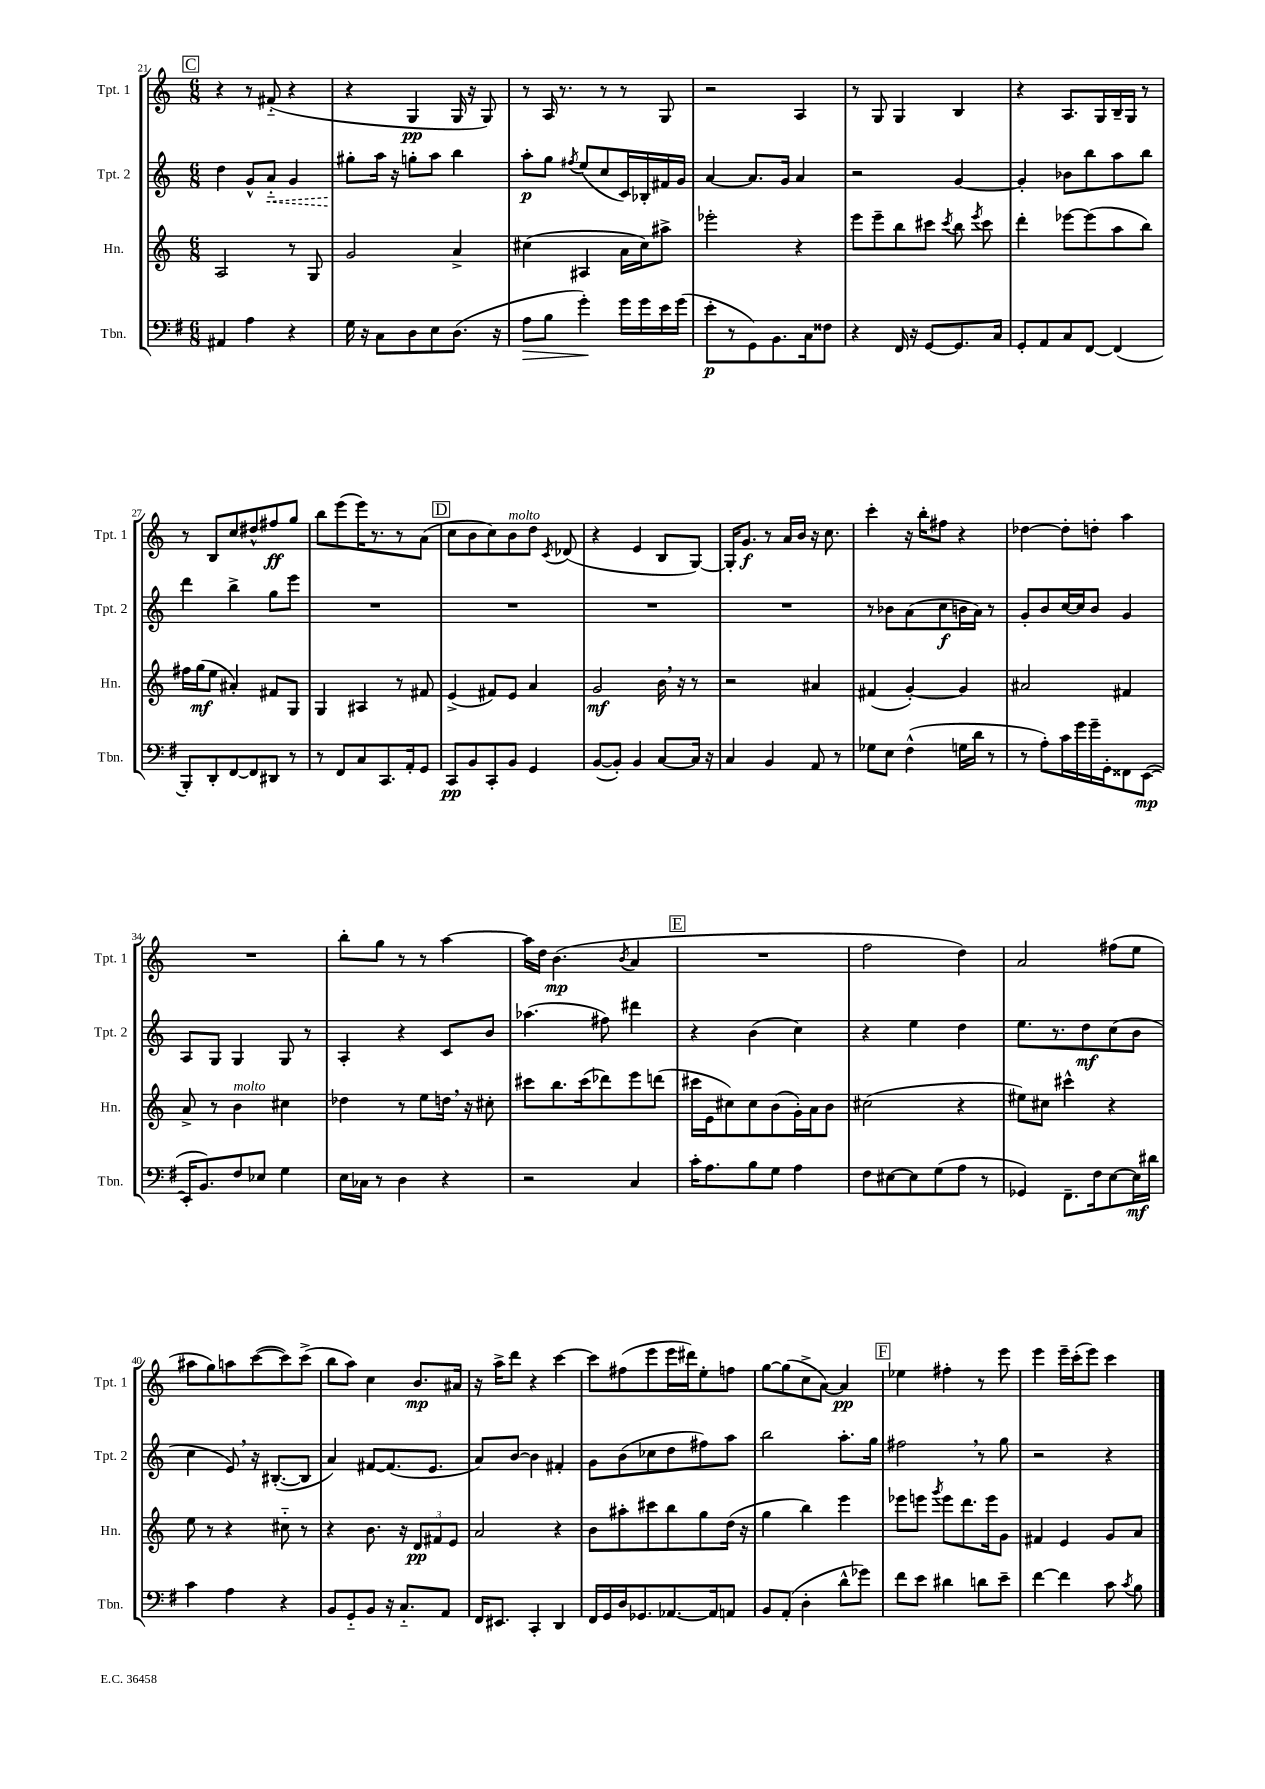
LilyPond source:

<<
\new StaffGroup <<
\new Staff = "s0" \with { instrumentName = "Tpt. 1" shortInstrumentName = "Tpt. 1" } {
    \clef treble \key c \major \numericTimeSignature \time 6/8
    \autoBeamOff \mark \markup { \box "C" } r4 r8 fis'8-_( r4 |
    r4 g4\pp g16 r16 g8) |
    r8 a16 r8. r8 r8 g8 |
    r2 a4 |
    r8 g8 g4 b4 |
    r4 a8.[ g16 b16-- g16] r8 |
    r8 b8[ c''8 dis''8-^ fis''8\ff g''8] |
    b''8[ e'''8( e'''16) r8. r8 a'8]( |
    \mark \markup { \box "D" } c''8[ b'8 c''8) b'8^\markup { \italic "molto" } d''8] \acciaccatura { c'8 } des'8( |
    r4 e'4 b8[ g8]~) |
    g16[-. g'8.]\f r8 a'16[ b'16] r16 c''8. |
    c'''4-. r16 b''16[-. fis''8] r4 |
    des''4~ des''8[-. d''8]-. a''4 |
    R2. |
    b''8[-. g''8] r8 r8 a''4~ |
    a''16[ d''16] b'4.\mp( \acciaccatura { b'8 } a'4 |
    \mark \markup { \box "E" } R2. |
    f''2 d''4) |
    a'2 fis''8[( e''8] |
    ais''8[ g''8) a''8 c'''8~( c'''8) c'''8]->( |
    b''8[ a''8]) c''4 b'8.[\mp ais'16] |
    r16 a''16[-> d'''8] r4 c'''4~ |
    c'''8[ fis''8( e'''8 e'''16 dis'''16) e''8-. f''8] |
    g''8[~ g''8( c''8-> a'8]~) a'4\pp |
    \mark \markup { \box "F" } ees''4 fis''4-. r8 e'''8 |
    e'''4 e'''16[-- c'''16-.( e'''8]) c'''4 \bar "|." |
}
\new Staff = "s1" \with { instrumentName = "Tpt. 2" shortInstrumentName = "Tpt. 2" } {
    \clef treble \key c \major \numericTimeSignature \time 6/8
    \autoBeamOff \mark \markup { \box "C" } d''4 g'8[-^ \once \override Hairpin.style = #'dashed-line a'8]-_\< g'4 |
    gis''8[-.\! a''16] r16 g''8[-. a''8] b''4 |
    a''8[-.\p g''8] \acciaccatura { fis''8 } e''8[( c''8 c'16) bes16-. fis'16 g'16] |
    a'4~ a'8.[ g'16] a'4 |
    r2 g'4~ |
    g'4-. bes'8[ b''8 a''8 b''8] |
    d'''4 b''4-> g''8[ e'''8] |
    R2. |
    \mark \markup { \box "D" } R2. |
    R2. |
    R2. |
    r8 bes'8[ a'8( c''8\f b'16 a'16]) r8 |
    g'8[-. b'8 c''16~ c''16 b'8] g'4 |
    a8[ g8] g4 g8 r8 |
    a4-. r4 c'8[ b'8] |
    aes''4.( fis''8) dis'''4 |
    \mark \markup { \box "E" } r4 b'4( c''4) |
    r4 e''4 d''4 |
    e''8.[ r8. d''8\mf c''8( b'8] |
    c''4 e'8) \breathe r16 bis8.[~-.( bis8] |
    a'4) fis'8[~ fis'8.( e'8.] |
    a'8[) b'8]~ b'4 fis'4-. |
    g'8[ b'8( ces''8 d''8 fis''8) a''8] |
    b''2 a''8.[-. g''16] |
    \mark \markup { \box "F" } fis''2 \breathe r8 g''8 |
    r2 r4 \bar "|." |
}
\new Staff = "s2" \with { instrumentName = "Hn." shortInstrumentName = "Hn." } {
    \clef treble \key c \major \numericTimeSignature \time 6/8
    \autoBeamOff \mark \markup { \box "C" } a2 r8 g8 |
    g'2 a'4-> |
    cis''4( ais4 a'16[ cis''16) ais''8]-> |
    ees'''2-. r4 |
    e'''8[ e'''8-- b''8 cis'''8] \acciaccatura { cis'''8 } b''8 \acciaccatura { e'''8 } cis'''8 |
    d'''4-. ees'''8[~ ees'''8( a''8 b''8]) |
    fis''16[ g''16\mf( e''8] ais'4-.) fis'8[ g8] |
    g4 ais4 r8 fis'8 |
    \mark \markup { \box "D" } e'4->( fis'8[) e'8] a'4 |
    g'2\mf b'16 \breathe r16 r8 |
    r2 ais'4 |
    fis'4( g'4~-.) g'4 |
    ais'2 fis'4 |
    a'8-> r8 b'4^\markup { \italic "molto" } cis''4 |
    des''4 r8 e''8[ d''16] \breathe r16 cis''8-. |
    cis'''8[ b''8. cis'''16( des'''8) e'''8 d'''8]( |
    \mark \markup { \box "E" } cis'''16[ e'16 cis''8) cis''8 b'8( g'16-.) a'16 b'8] |
    cis''2( r4 |
    eis''8[) cis''8] cis'''4-^ r4 |
    e''8 r8 r4 cis''8-_ r8 |
    r4 b'8. r16 \tuplet 3/2 { d'8[\pp fis'8 e'8] } |
    a'2 r4 |
    b'8[ ais''8-. cis'''8 b''8 g''8 d''16]( r16 |
    g''4 b''4) e'''4 |
    \mark \markup { \box "F" } ees'''8[ e'''8] \acciaccatura { g'''8 } e'''8[ d'''8. e'''16 g'8] |
    fis'4 e'4 g'8[ a'8] \bar "|." |
}
\new Staff = "s3" \with { instrumentName = "Tbn." shortInstrumentName = "Tbn." } {
    \clef bass \key g \major \numericTimeSignature \time 6/8
    \autoBeamOff \mark \markup { \box "C" } ais,4 a4 r4 |
    g16 r16 c8[ d8 e8 d8.]( r16 |
    a8[\> b8] g'4-.\!) g'16[ g'16 e'16 g'16]( |
    e'8[-.\p r8 g,8) b,8. c16 fisis8] |
    r4 fis,16 r16 g,8[~ g,8. c16] |
    g,8[-. a,8 c8 fis,8]~ fis,4( |
    b,,8[-.) d,8-. fis,8~ fis,8 dis,8] r8 |
    r8 fis,8[ c8 c,8. a,16-. g,8] |
    \mark \markup { \box "D" } c,8[\pp b,8 c,8-. b,8] g,4 |
    b,8[~( b,8]-.) b,4 c8[~ c16] r16 |
    c4 b,4 a,8 r8 |
    ges8[ e8] fis4-^( g16[ d'16] r8 |
    r8 a8[-.) c'16 g'16 g'16-- g,16-. fisis,8 e,8]~\mp( |
    e,16[-. b,8.) fis8 ees8] g4 |
    e16[ ces16] r8 d4 r4 |
    r2 c4 |
    \mark \markup { \box "E" } c'16[-. a8. b8 g8] a4 |
    fis8[ eis8~ eis8 g8( a8] r8 |
    ges,4) fis,8.[-- fis16 e8~ e16\mf dis'16] |
    c'4 a4 r4 |
    b,8[ g,8-_ b,8] r16 c8.[-_ a,8] |
    fis,16[ eis,8.] c,4-. d,4 |
    fis,16[ g,16 d16 ges,8. aes,8.~ aes,16 a,8] |
    b,8[ a,8]-.( d4-. d'8[-^ ges'8]) |
    \mark \markup { \box "F" } fis'8[ e'8] dis'4 d'8[ e'8]-- |
    fis'4~ fis'4 c'8 \acciaccatura { c'8 } b8 \bar "|." |
}
>>
>>
\layout { \context { \Score currentBarNumber = #21 } }
